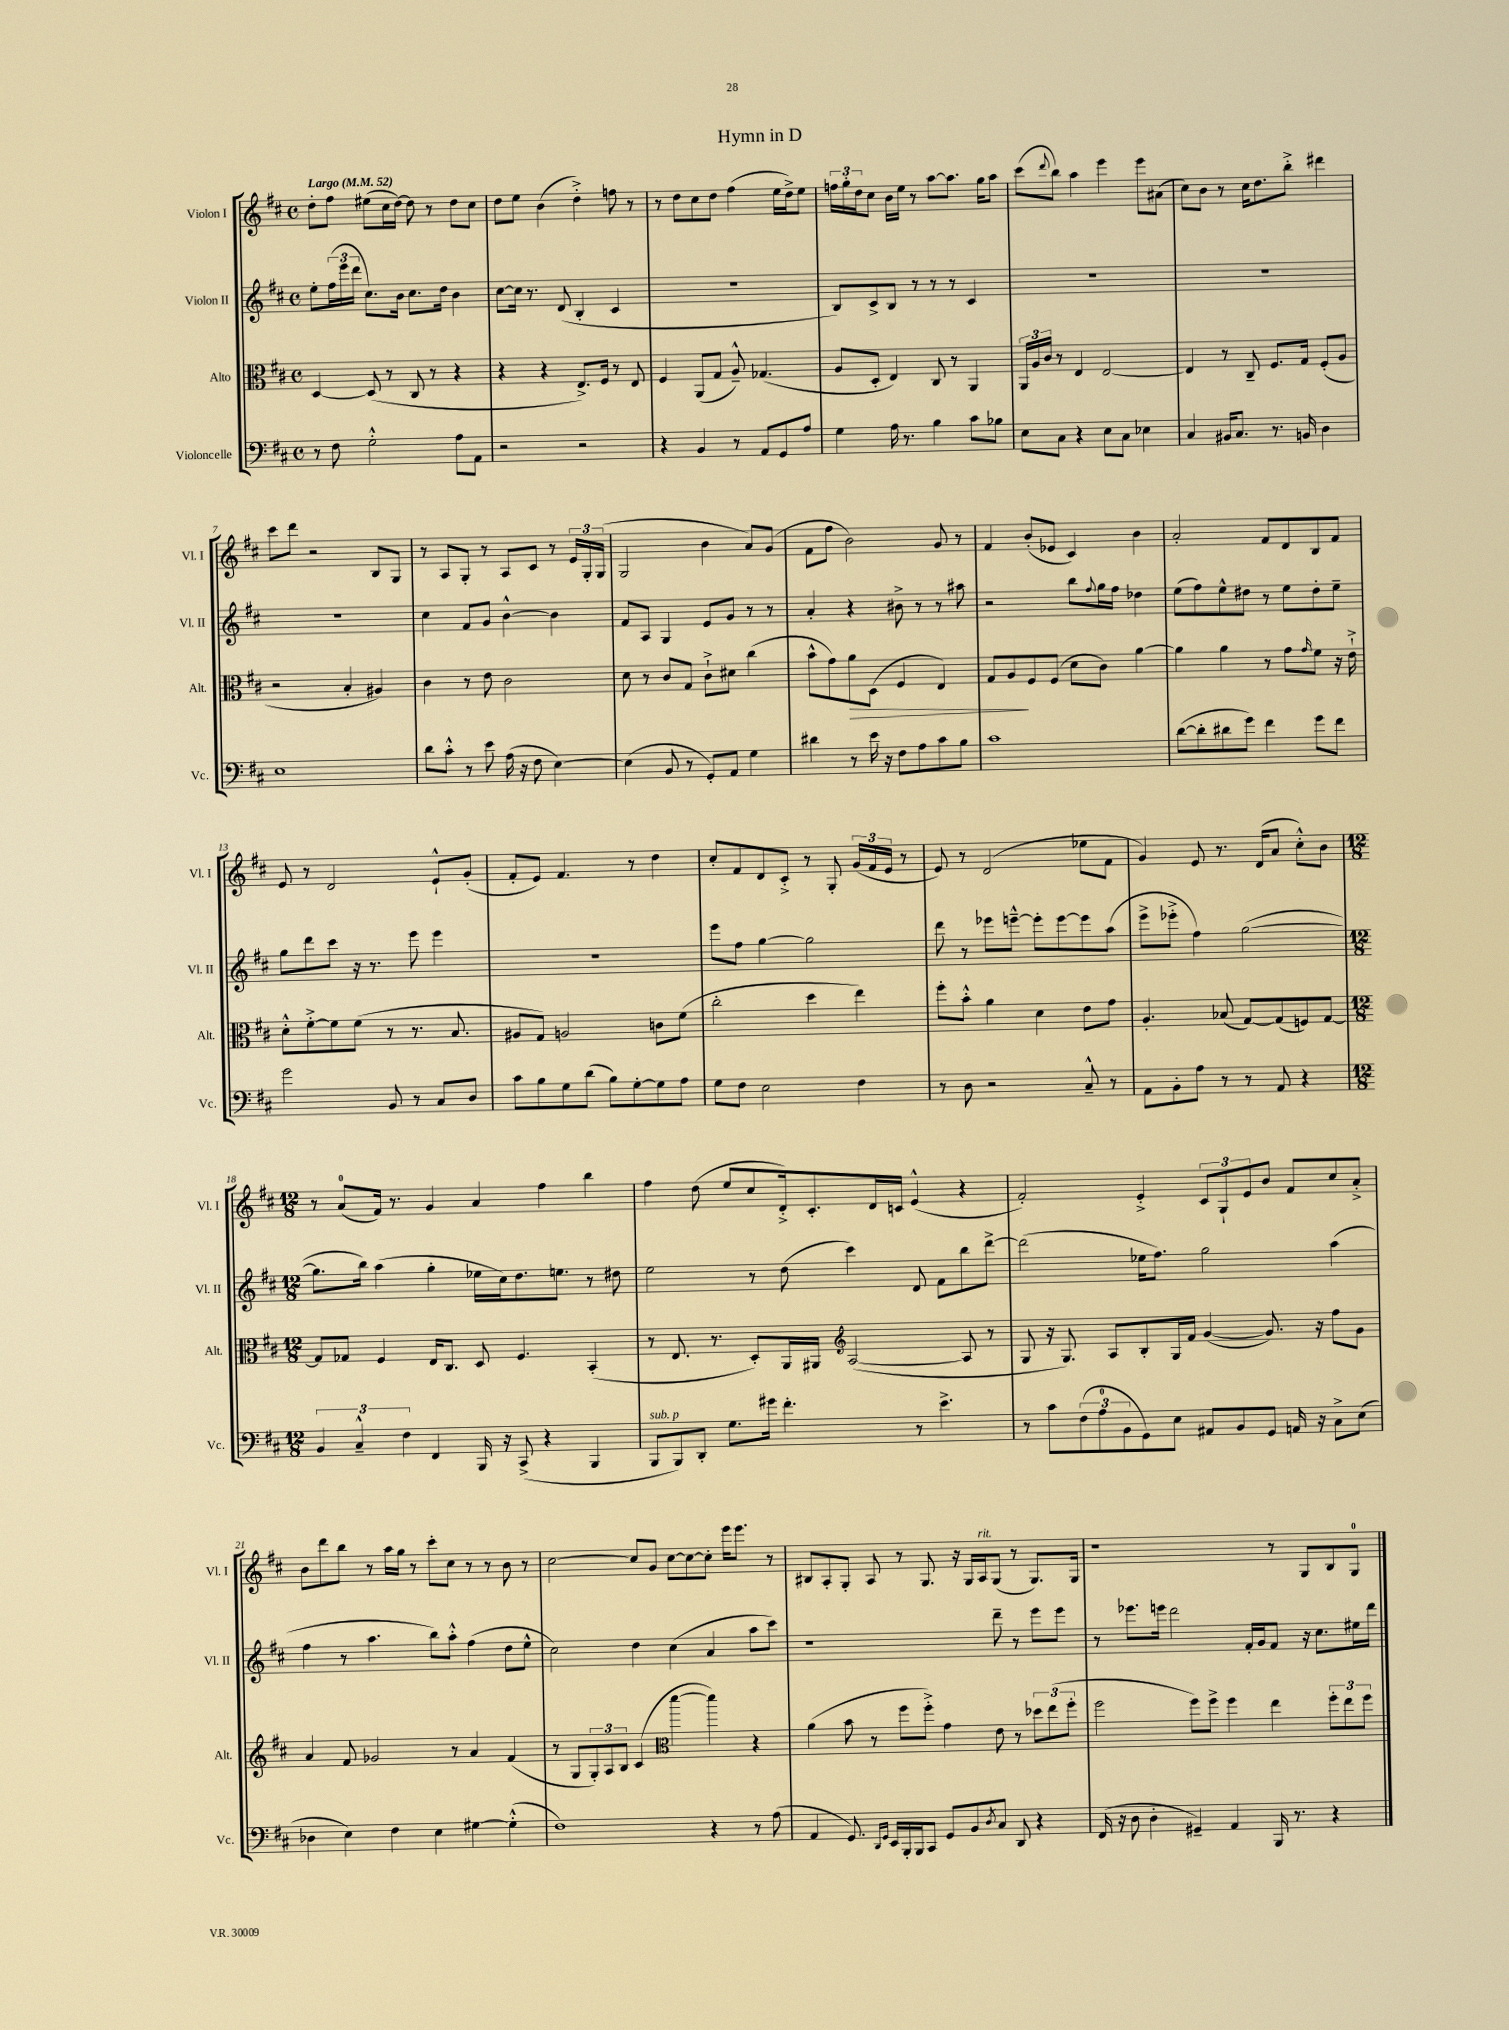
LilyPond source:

\header { title = "Hymn in D" }
<<
\new StaffGroup <<
\new Staff = "s0" \with { instrumentName = "Violon I" shortInstrumentName = "Vl. I" } {
    \clef treble \key d \major \defaultTimeSignature \time 4/4 \tempo "Largo" 4 = 52
    d''8-. fis''8 eis''8( cis''16 d''16~) d''8 r8 d''8 cis''8 |
    d''8 e''8 b'4( d''4-.->) f''8 r8 |
    r8 d''8 cis''8 d''8 fis''4( e''16 d''16->) e''8 |
    \tuplet 3/2 { f''16 g''16-. d''16 } cis''8 b'16 e''16 r8 a''8~ a''8. g''16 a''8 |
    cis'''8( \appoggiatura { d'''8 } b''8) a''4 e'''4 e'''8 ais'8( |
    cis''8) b'8 r8 cis''16 d''8. b''8-.-> dis'''4 |
    cis'''8 d'''8 r2 b8 g8 |
    r8 a8 g8-. r8 a8 cis'8 r8 \tuplet 3/2 { e'16 g16-. g16( } |
    g2 b'4 a'8) g'8( |
    fis'8 fis''8 b'2) g'8 r8 |
    fis'4 b'8-.( ees'8 cis'4) b'4 |
    a'2-. fis'8 d'8 b8 fis'8 |
    e'8 r8 d'2 e'8-!-^ g'8-.( |
    fis'8-. e'8) fis'4. r8 d''4 |
    cis''8-. fis'8 d'8 cis'8-.-> r8 g8-. \tuplet 3/2 { g'16( fis'16 e'16 } r8 |
    e'8) r8 d'2( ees''8 fis'8 |
    g'4) e'8 r8. d'16( a'8 cis''8-.-^) b'8 |
    \numericTimeSignature \time 12/8 r8 a'8-0( fis'16) r8. g'4 a'4 fis''4 b''4 |
    fis''4 d''8( e''8 cis''8 d'16-.->) cis'8.-. d'16 c'16 e'4-^( r4 |
    fis'2-.) e'4-.-> \tuplet 3/2 { cis'8 g8-! e'8 } b'8 fis'8 cis''8 a'8-.-> |
    b'8 d'''8 b''8 r8 a''16 g''16 r8 cis'''8-. cis''8 r8 r8 b'8 r8 |
    cis''2~ cis''8 g'8 cis''8~ cis''8~ cis''8-. e'''16 e'''8. r8 |
    bis8 a8-. g8-. a8 r8 g8. r16 g16 a16^\markup { \italic "rit." } g8( r8 g8.) g16 |
    r1 r8 g8 b8 g8-0 \bar "|." |
}
\new Staff = "s1" \with { instrumentName = "Violon II" shortInstrumentName = "Vl. II" } {
    \clef treble \key d \major \defaultTimeSignature \time 4/4
    e''8-. \tuplet 3/2 { fis''16( e'''16 d'''16 } cis''8.) b'16 cis''8. d''16 b'4 |
    cis''8~ cis''16 r8. d'8( b4-. cis'4 |
    R1 |
    b8) cis'8-> b8 r8 r8 r8 cis'4 |
    R1 |
    R1 |
    R1 |
    cis''4 fis'8 g'8 b'4~-^ b'4 |
    fis'8 a8 g4 e'8 g'8 r8 r8 |
    a'4-. r4 bis'8-> r8 r8 ais''8 |
    r2 b''8 \appoggiatura { fis''8 } g''16 fis''16 des''4 |
    e''8( fis''8) e''8-^ dis''8 r8 e''8 dis''8-. e''8-- |
    g''8 d'''8 cis'''8 r16 r8. e'''8 e'''4 |
    R1 |
    e'''8 fis''8 g''4~ g''2 |
    d'''8 r8 ees'''8 e'''8~---^ e'''8-. e'''8~ e'''8 a''8( |
    e'''8-> ees'''8-.-> fis''4) g''2~( |
    \numericTimeSignature \time 12/8 g''8. b''16) a''4( g''4-. ees''16 cis''16) d''8. e''8. r8 dis''8 |
    e''2 r8 d''8( cis'''4) d'8 fis'8 b''8 d'''8~-> |
    d'''2( ees''16 fis''8.) g''2 a''4( |
    fis''4 r8 a''4. b''8) a''8-.-^ fis''4( d''8 e''8-^ |
    cis''2) d''4 cis''4( a'4 a''8 cis'''8) |
    r1 d'''8-- r8 e'''8 e'''8 |
    r8 ees'''8. e'''16 d'''2 fis'16-. g'16 fis'8 r16 cis''8. eis''16 d'''16 \bar "|." |
}
\new Staff = "s2" \with { instrumentName = "Alto" shortInstrumentName = "Alt." } {
    \clef alto \key d \major \defaultTimeSignature \time 4/4
    d4~ d8( r8 cis8 r8 r4 |
    r4 r4 e8.->) fis16 r8 e8 |
    fis4 a,8( g8 a8---^) ges4.( |
    a8 d8-. e4) cis8 r8 a,4 |
    \tuplet 3/2 { a,16 a16 cis'16 } r8 e4 e2~ |
    e4 r8 cis8-- fis8. g16 fis8-.( a8 |
    r2 b4-. ais4) |
    cis'4 r8 e'8 cis'2 |
    d'8 r8 cis'8 g8 cis'8-!-> dis'8 cis''4( |
    b'8-^ g'8) a'8\> d8( fis4 e4) |
    g8 a8\! fis8 fis8( d'8 cis'8) a'4~ |
    a'4 a'4 r8 g'8 \grace { g'16 } fis'8 r16 e'16-!-> |
    d'8-.-^ fis'8~-.-> fis'8 fis'8( r8 r8. b8. |
    ais8 g8) a2 c'8 fis'8( |
    cis''2-. d''4 e''4) |
    fis''8-. b'8-.-^ a'4 d'4 e'8 g'8 |
    a4.-. bes8( g8~) g8( f8) g8~ |
    \numericTimeSignature \time 12/8 g8 ges8 fis4 e16 cis8. d8 fis4. b,4-.( |
    r8 e8. r8. d8-.) a,16 ais,16 \clef treble a2~( a8 r8 |
    g8 r16 g8.) a8 b8-. g16 fis'16 g'4~( g'8.) r16 fis''8 g'8 |
    a'4 fis'8 ges'2 r8 a'4 fis'4( |
    r8 g8 \tuplet 3/2 { g8-.) a8 b8 } cis'4( d'''4~ d'''4) r4 |
    \clef alto a'4( b'8 r8 fis''8 fis''8-.->) g'4 e'8 r8 \tuplet 3/2 { des''8 e''8( fis''8-. } |
    fis''2 fis''8) fis''8-> fis''4 e''4 \tuplet 3/2 { fis''8-. e''8 fis''8 } \bar "|." |
}
\new Staff = "s3" \with { instrumentName = "Violoncelle" shortInstrumentName = "Vc." } {
    \clef bass \key d \major \defaultTimeSignature \time 4/4
    r8 fis8 g2-.-^ a8 a,8 |
    r2 r2 |
    r4 b,4 r8 a,8 g,8 a8 |
    g4 a16 r8. b4 cis'8 bes8 |
    e8 cis8 r4 e8 cis8 ees4 |
    cis4 bis,16 cis8. r8. b,16 d4 |
    e1 |
    d'8 cis'8-.-^ r8 e'8 a16( r16 fis8 e4~) |
    e4( b,8 r8 g,8-.) a,8 g4 |
    dis'4 r8 e'16 r16 fis8 a8 cis'8 b8 |
    cis'1 |
    d'8~( d'8-. dis'8 g'8) fis'4 g'8 fis'8 |
    g'2 b,8 r8 cis8 d8 |
    cis'8 b8 g8 d'8( b8) g8~-. g8 a8 |
    g8 fis8 e2 fis4 |
    r8 d8 r2 cis8---^ r8 |
    a,8 b,8-. a8 r8 r8 a,8 r4 |
    \numericTimeSignature \time 12/8 \tuplet 3/2 { b,4 cis4---^ fis4 } fis,4 b,,16 r16 cis,8->( r4 b,,4 |
    b,,8^\markup { \italic "sub. p" } b,,8) d,8-. g8. gis'16 fis'4.-. r8 e'4.-> |
    r8 cis'8 \tuplet 3/2 { fis8( a8-0 b,8 } g,8) e8 ais,8 b,8 g,8 a,16 r16 cis8-> e8( |
    des4 e4) fis4 e4 gis4~ gis4-.-^( |
    fis1) r4 r8 a8( |
    a,4 g,8.) \grace { d,16 g,16 } e,16 b,,16-. b,,16 cis,8 g,8 b,8 \acciaccatura { d8 } cis8 d,8 r4 |
    fis,16( r16 d8 d4-. gis,4--) a,4 b,,16 r8. r4 \bar "|." |
}
>>
>>
